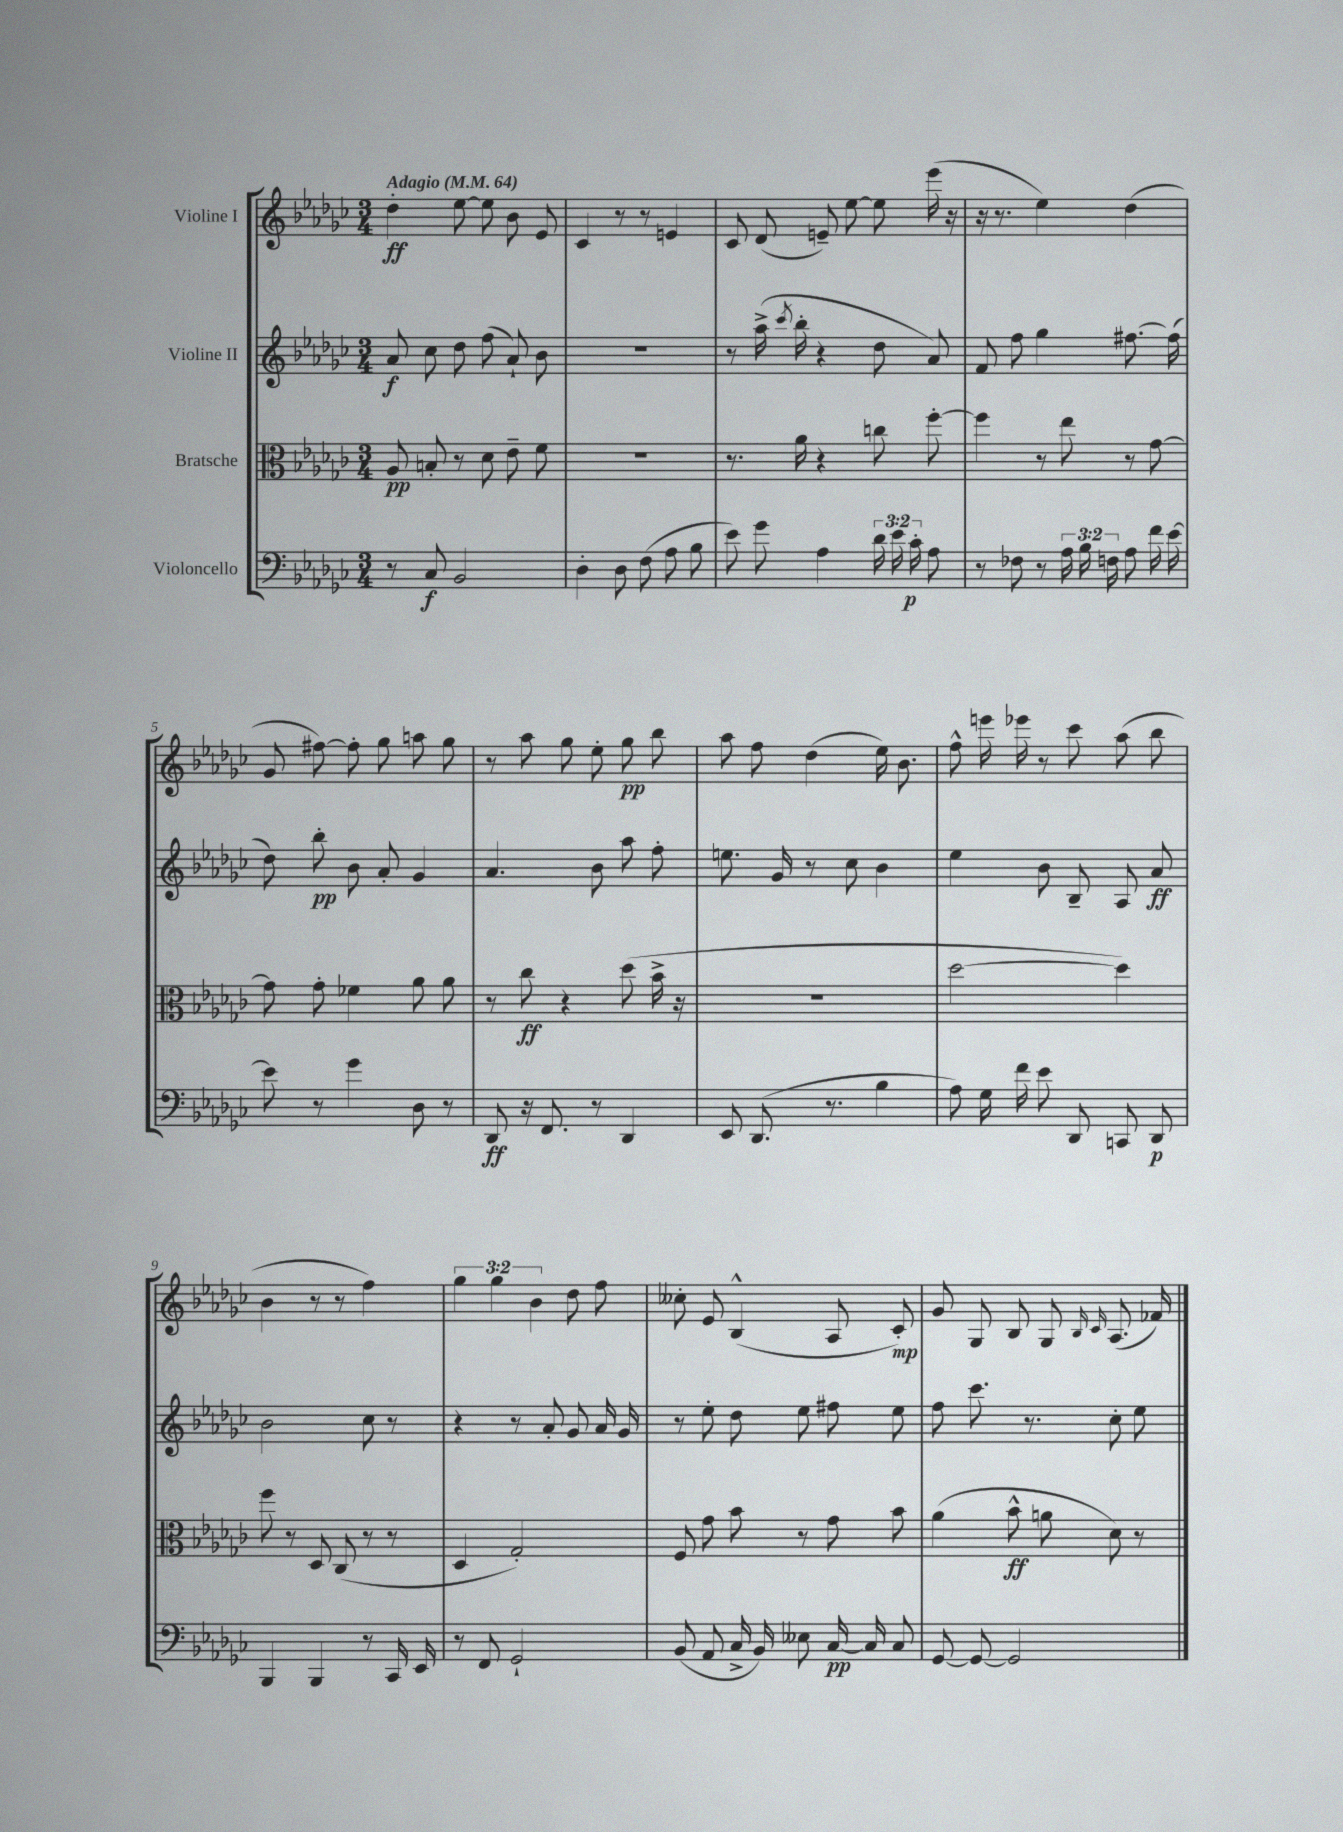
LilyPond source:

<<
\new StaffGroup <<
\new Staff = "s0" \with { instrumentName = "Violine I" } {
    \clef treble \key ges \major \numericTimeSignature \time 3/4 \override Staff.TupletNumber.text = #tuplet-number::calc-fraction-text \tempo "Adagio" 4 = 64
    \autoBeamOff des''4-.\ff ees''8~ ees''8 bes'8 ees'8 |
    ces'4 r8 r8 e'4 |
    ces'8 des'8( e'8--) ees''8~ ees''8 ees'''16( r16 |
    r16 r8. ees''4) des''4( |
    ges'8 fis''8~) fis''8-. ges''8 a''8 ges''8 |
    r8 aes''8 ges''8 ees''8-. ges''8\pp bes''8 |
    aes''8 f''8 des''4( ees''16) bes'8. |
    f''8-^ e'''16 ees'''16 r8 ces'''8 aes''8( bes''8 |
    bes'4 r8 r8 f''4) |
    \tuplet 3/2 { ges''4 ges''4 bes'4 } des''8 f''8 |
    ceses''8-. ees'8 bes4-^( aes8 ces'8-.\mp) |
    ges'8 ges8 bes8 ges8 \grace { bes16 ces'16 } aes8.( fes'16) \bar "|." |
}
\new Staff = "s1" \with { instrumentName = "Violine II" } {
    \clef treble \key ges \major \numericTimeSignature \time 3/4
    \autoBeamOff aes'8\f ces''8 des''8 f''8( aes'8-!) bes'8 |
    R2. |
    r8 aes''16->( \acciaccatura { ces'''8 } bes''16-. r4 des''8 aes'8) |
    f'8 f''8 ges''4 fis''8.~ fis''16( |
    des''8) bes''8-.\pp bes'8 aes'8-. ges'4 |
    aes'4. bes'8 aes''8 f''8-. |
    e''8. ges'16 r8 ces''8 bes'4 |
    ees''4 bes'8 bes8-- aes8 aes'8\ff |
    bes'2 ces''8 r8 |
    r4 r8 aes'8-. ges'8 aes'16 ges'16 |
    r8 ees''8-. des''8 ees''8 fis''8 ees''8 |
    f''8 ces'''8. r8. ces''8-. ees''8 \bar "|." |
}
\new Staff = "s2" \with { instrumentName = "Bratsche" } {
    \clef alto \key ges \major \numericTimeSignature \time 3/4
    \autoBeamOff aes8\pp b8-. r8 des'8 ees'8-- f'8 |
    R2. |
    r8. aes'16 r4 c''8 f''8~-. |
    f''4 r8 ees''8 r8 ges'8~ |
    ges'8 ges'8-. fes'4 aes'8 aes'8 |
    r8 ces''8\ff r4 des''8( bes'16-> r16 |
    R2. |
    des''2~ des''4) |
    f''8 r8 des8 ces8( r8 r8 |
    des4 ges2-.) |
    f8 ges'8 bes'8 r8 ges'8 bes'8 |
    aes'4( bes'8-^\ff a'8 des'8) r8 \bar "|." |
}
\new Staff = "s3" \with { instrumentName = "Violoncello" } {
    \clef bass \key ges \major \numericTimeSignature \time 3/4 \override Staff.TupletNumber.text = #tuplet-number::calc-fraction-text
    \autoBeamOff r8 ces8\f bes,2 |
    des4-. des8 f8( aes8 bes8 |
    ees'8) ges'8 aes4 \tuplet 3/2 { des'16 ees'16 ces'16-.\p } aes8 |
    r8 fes8 r8 \tuplet 3/2 { aes16 bes16 f16 } aes8 f'16 ees'16~ |
    ees'8 r8 ges'4 des8 r8 |
    des,8\ff r16 f,8. r8 des,4 |
    ees,8 des,8.( r8. bes4 |
    aes8) ges16 f'16 ees'8 des,8 c,8 des,8\p |
    bes,,4 bes,,4 r8 ces,16 ees,16 |
    r8 f,8 ges,2-! |
    bes,8( aes,8 ces16-> bes,16) eeses8 ces16~\pp ces16 ces8 |
    ges,8~ ges,8~ ges,2 \bar "|." |
}
>>
>>
